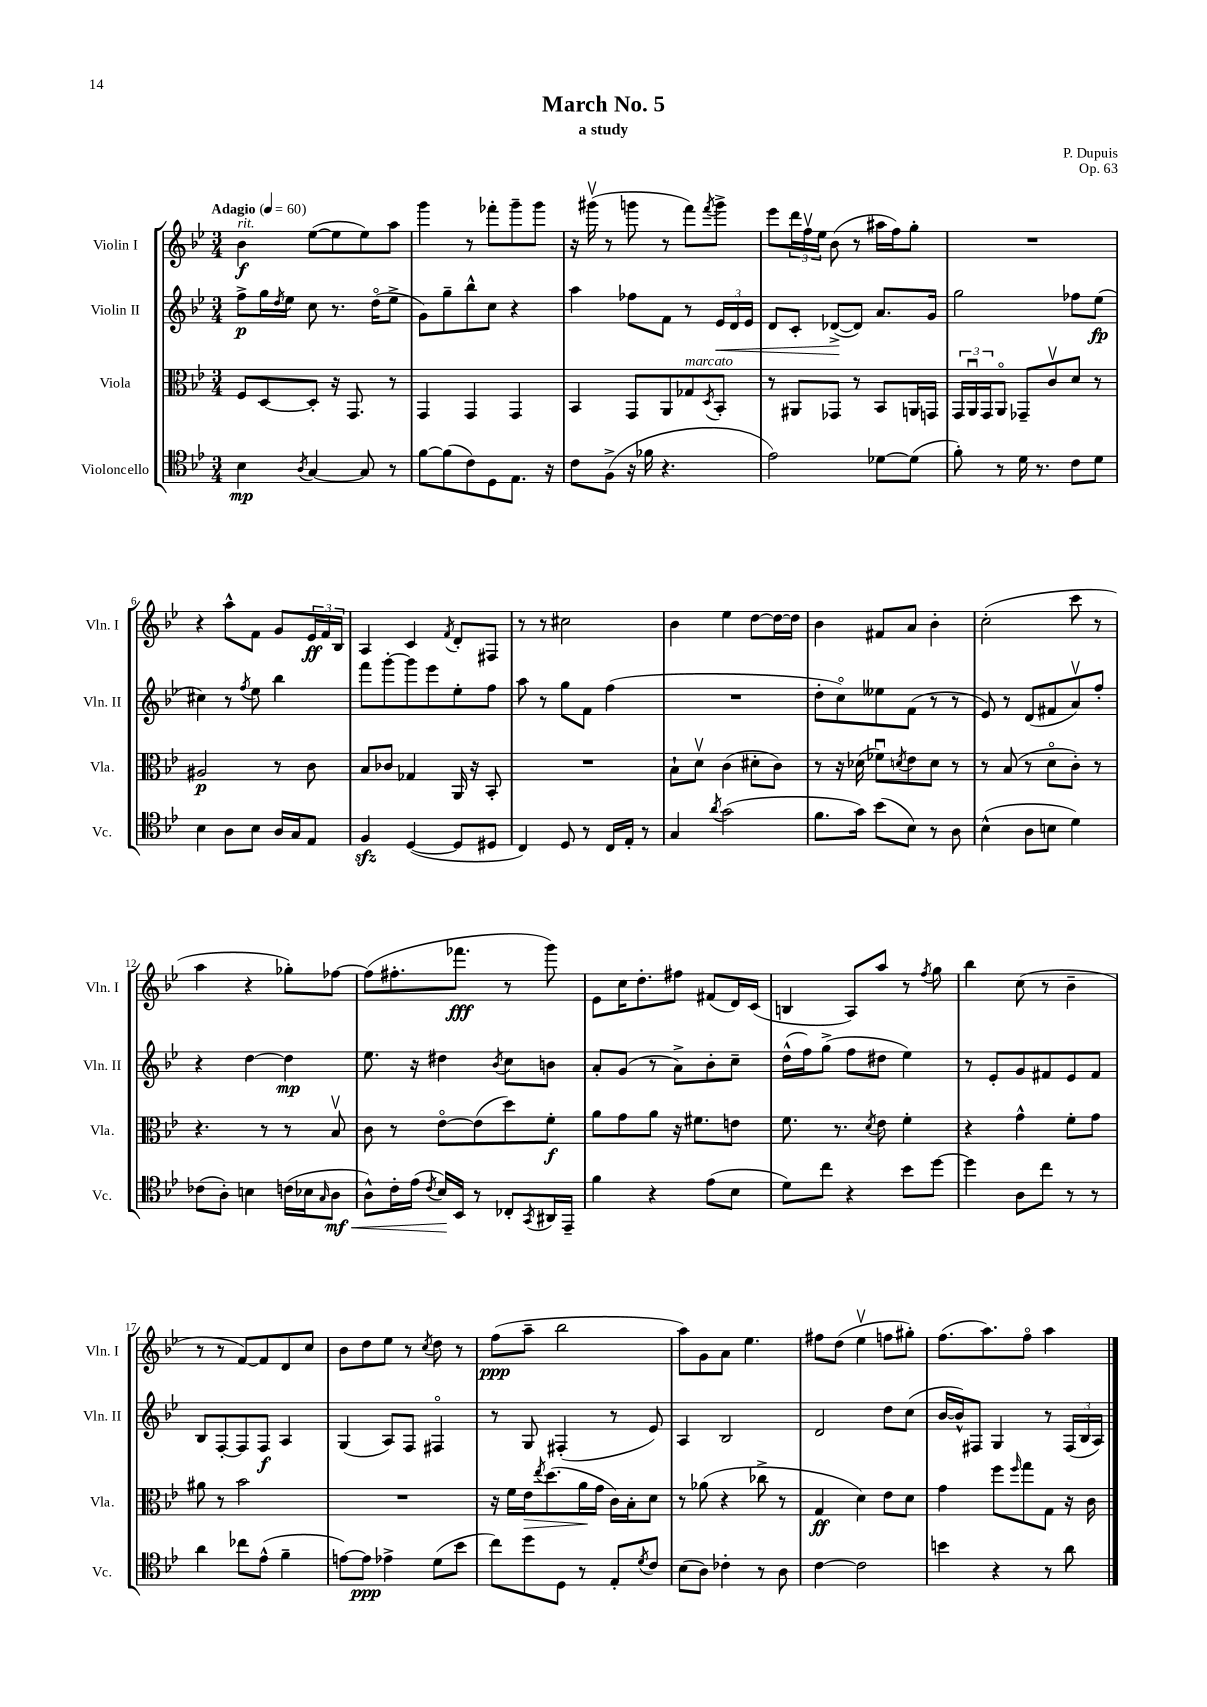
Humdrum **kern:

**kern	**kern	**kern	**kern
*staff4	*staff3	*staff2	*staff1
*clefC4	*clefC3	*clefG2	*clefG2
*k[b-e-]	*k[b-e-]	*k[b-e-]	*k[b-e-]
*M3/4	*M3/4	*M3/4	*M3/4
*MM60	*MM60	*MM60	*MM60
4B-	8F	8ff^	4b-
.	[8D	16gg	.
.	.	8qdd	.
.	.	16ee-	.
8qA	.	.	.
[4G	8D']	8cc	([8ee-
.	16r	8.r	8ee-]
.	8.GG	.	.
8G]	.	.	8ee-)
.	.	(16ddo	.
8r	8r	8ee-^	8aa
=	=	=	=
[8f	4GG	8g)	4ggg
(8f]	.	8gg~	.
8c)	4GG	8bb-^^	8r
8D	.	8cc	8fff-'
8.E-	4GG	4r	8ggg~
.	.	.	8ggg
16r	.	.	.
=	=	=	=
8c	4BB-	4aa	16r
.	.	.	(16ggg#v
(8F^	.	.	8r
16r	8GG	8ff-	8ggg
16f-	.	.	.
4.r	8AA	8f	8r
.	8G-	8r	8fff)
.	8qD	.	8qfff
.	8BB-'	24e-	8ggg^
.	.	24d	.
.	.	24e-	.
=	=	=	=
2e-)	8r	8d	8eee-
.	8AA#	8c'	24ddd
.	.	.	24ffv
.	.	.	24ee-
.	8GG-	([8d-^	(8b-
.	8r	8d-])	8r
[8d-	8BB-	8.a	16aa#
.	.	.	16ff)
(8d-]	16AA	.	8gg'
.	16GG	16g	.
=	=	=	=
8f')	24GG	2gg	2.r
.	24AAu	.	.
.	24GG	.	.
8r	8AAo	.	.
16d	8GG-~	.	.
8.r	.	.	.
.	8cv	.	.
8c	8d	8ff-	.
8d	8r	(8ee-	.
=	=	=	=
4B-	2A#	4cc#)	4r
8A	.	8r	8aa^^
.	.	8qff	.
8B-	.	8ee-	8f
16A	8r	4bb-	8g
16G	.	.	.
8E-	8c	.	24e-
.	.	.	24f
.	.	.	24B-
=	=	=	=
4F	8B-	8fff	4A
.	8c-	[8ggg'	.
([4D	4G-	8ggg]	4c
.	.	8eee-	.
.	.	.	8qf
8D]	16AA	8ee-'	8d'
.	16r	.	.
8D#	8BB-'	8ff	8F#
=	=	=	=
4C)	2.r	8aa	8r
.	.	8r	8r
8D	.	8gg	2cc#
8r	.	8f	.
16C	.	(4ff	.
16E-'	.	.	.
8r	.	.	.
=	=	=	=
4G	8B-`	2.r	4b-
.	8dv	.	.
8qa	.	.	.
(2g	(4c	.	4ee-
.	8d#'	.	[8dd
.	8c)	.	16dd_
.	.	.	16dd]
=	=	=	=
8.f	8r	8dd'	4b-
.	16r	8cco)	.
16g)	(16d-	.	.
(8b-	8f-u)	8ee--	8f#
.	8qd	.	.
8B-)	8e-	(8f	8a
8r	8d	8r	4b-'
8A	8r	8r	.
=	=	=	=
(4B-^^	8r	8e-)	(2cc'
.	(8B-	8r	.
8A	8r	(8d	.
8B	8do	8f#	.
4d)	8c')	8av)	8ccc
.	8r	8ff'	8r
=	=	=	=
(8c-	4.r	4r	4aa
8A')	.	.	.
4B	.	[4dd	4r
.	8r	.	.
(16c	8r	4dd]	8gg-')
16B-	.	.	.
16qqG	.	.	.
8A	8B-v	.	[8ff-
=	=	=	=
8A^^)	8c	8.ee-	(8ff-]
16c'	8r	.	8.ff#'
(16e-	.	16r	.
8qc	.	.	.
16B-)	[8e-o	4dd#	.
16BB-	.	.	8.fff-
8r	(8e-]	.	.
.	.	8qb-	.
8C-'	8dd)	8cc	8r
8qGG	.	.	.
16AA#	8f'	8b	8ggg)
16EE-~	.	.	.
=	=	=	=
4f	8a	8a'	8e-
.	8g	(8g	16cc
.	.	.	8.dd'
4r	8a	8r	.
.	16r	8a^)	8ff#
.	8.f#	.	.
(8e-	.	8b-'	(8f#
8B-	8e	8cc~	16d)
.	.	.	(16c
=	=	=	=
8d)	8.f	(16dd^^	4B
.	.	16ff)	.
8cc	.	(8gg^	.
.	8.r	.	.
4r	.	8ff	8A)
.	8qd	.	.
.	8e-	8dd#	8aa
8b-	4f'	4ee-)	8r
.	.	.	8qff
[8dd	.	.	8gg
=	=	=	=
4dd]	4r	8r	4bb-
.	.	8e-'	.
8A	4g^^	8g	(8cc
8cc	.	8f#	8r
8r	8f'	8e-	4b-~
8r	8g	8f#	.
=	=	=	=
4a	8a#	8B-	8r
.	8r	[8F'	8r
8cc-	2b-	8F]	[8f)
(8e-^^	.	8F	8f]
4f~	.	4A	8d
.	.	.	8cc
=	=	=	=
[8e)	2.r	(4G	8b-
8e]	.	.	8dd
4e-^	.	8A)	8ee-
.	.	8F	8r
.	.	.	8qcc
(8d	.	4F#o	8dd
8b-	.	.	8r
=	=	=	=
8cc)	16r	8r	(8ff
.	16f	.	.
8dd	16e-	8G	8aa~
.	8qee-	.	.
.	(8.dd	.	.
8D	.	(4F#'	2bb-
8r	16a	.	.
.	16g	.	.
8E-'	16c)	8r	.
.	16B-'	.	.
8qd	.	.	.
8c	8d	8e-)	.
=	=	=	=
(8B-	8r	4A	8aa)
8A)	(8a-	.	8g
4c-'	4r	2B-	8a
.	.	.	4.ee-
8r	8cc-^	.	.
8A	8r	.	.
=	=	=	=
[4c	4G	2d	8ff#
.	.	.	(8dd
2c]	4d)	.	4ee-v
.	8e-	8dd	8ff
.	8d	(8cc	8gg#')
=	=	=	=
4b	4g	[16b-	(8.ff
.	.	16b-^^])	.
.	.	8F#	.
.	.	.	8.aa)
4r	8ff	4G	.
.	16qqff	.	.
.	8gg	.	8ffo
8r	8G	8r	4aa
8a	16r	(24F#	.
.	.	24B-	.
.	16c	.	.
.	.	24A)	.
==	==	==	==
*-	*-	*-	*-
